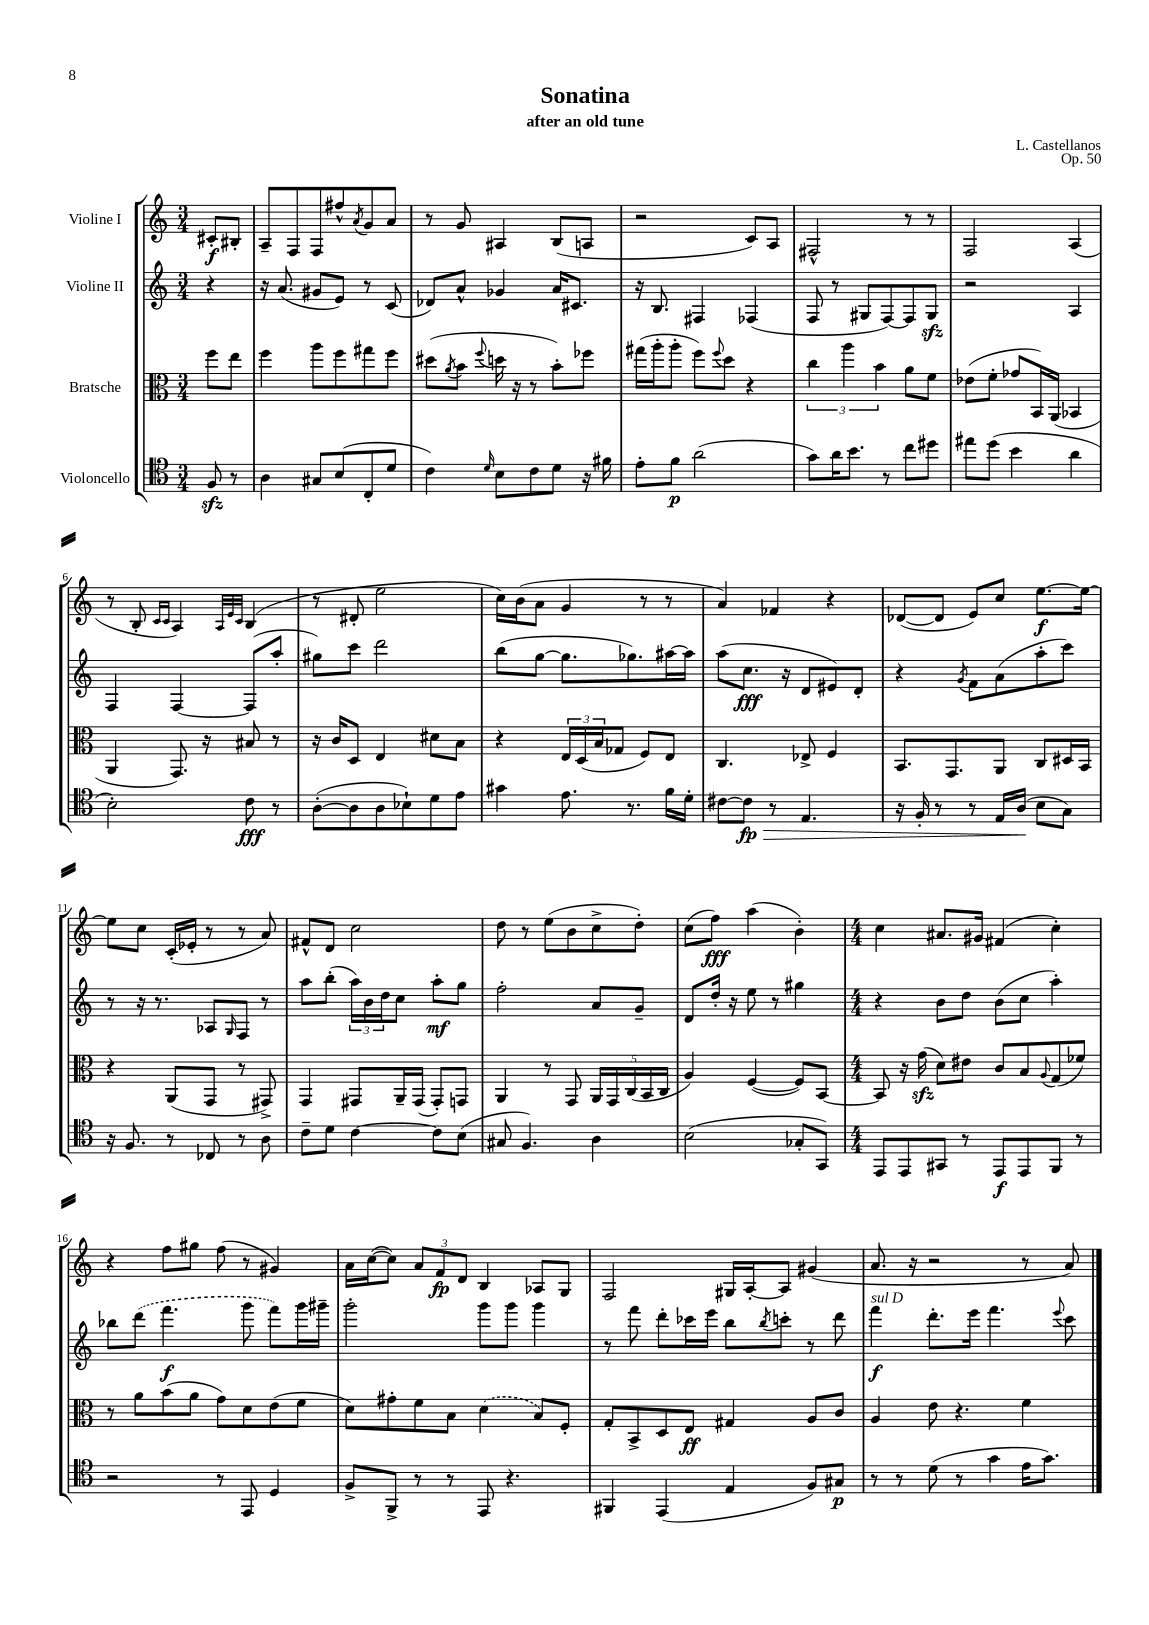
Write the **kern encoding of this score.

**kern	**dynam	**kern	**dynam	**kern	**dynam	**kern	**dynam
*part4	*part4	*part3	*part3	*part2	*part2	*part1	*part1
*staff4	*staff4	*staff3	*staff3	*staff2	*staff2	*staff1	*staff1
*I"Violoncello	*	*I"Bratsche	*	*I"Violine II	*	*I"Violine I	*
*clefC4	*	*clefC3	*	*clefG2	*	*clefG2	*
*k[]	*	*k[]	*	*k[]	*	*k[]	*
*M3/4	*	*M3/4	*	*M3/4	*	*M3/4	*
=	=	=	=	=	=	=	=
8Fzz/	.	8ff\L	.	4r	.	8c#X'/L	f
8r	.	8ee\J	.	.	.	8B#X'/J	.
=1	=1	=1	=1	=1	=1	=1	=1
4A\	.	4ff\	.	16r	.	8A~/L	.
.	.	.	.	(8.a/	.	.	.
.	.	.	.	.	.	8F/	.
8G#X/L	.	8aa\L	.	8g#X/L	.	8F/	.
(8B/	.	8ff\	.	8e/J)	.	8ff#X^^/	.
.	.	.	.	.	.	8qa/	.
8C'/	.	8gg#X\	.	8r	.	8g/	.
8d/J	.	8ff\J	.	(8c/	.	8a/J	.
=2	=2	=2	=2	=2	=2	=2	=2
4c\)	.	(8dd#X\L	.	8d-X/L)	.	8r	.
.	.	8qa/	.	.	.	.	.
.	.	8b\J	.	8a^^/J	.	8g/	.
16qqd/	.	8qqff/	.	.	.	.	.
8B\L	.	16ddn\	.	4g-X/	.	4A#X/	.
.	.	16r	.	.	.	.	.
8c\	.	8r	.	.	.	.	.
8d\J	.	8b'\L)	.	16a/KL	.	(8B/L	.
.	.	.	.	8.c#X/J	.	.	.
16r	.	8ff-X\J	.	.	.	8An/J	.
16f#X\	.	.	.	.	.	.	.
=3	=3	=3	=3	=3	=3	=3	=3
8e'\L	.	(16gg#X\LL	.	16r	.	2r	.
.	.	16aa'\J	.	8.B/	.	.	.
8f\J	p	8aa'\J	.	.	.	.	.
(2a\	.	8ff\L)	.	4F#X/	.	.	.
.	.	8qqff/	.	.	.	.	.
.	.	8dd\J	.	.	.	.	.
.	.	4r	.	(4F-X/	.	8c/L)	.
.	.	.	.	.	.	8A/J	.
=4	=4	=4	=4	=4	=4	=4	=4
8g\L)	.	6cc\	.	8F/	.	2F#X^^/	.
16a\K	.	.	.	8r	.	.	.
.	.	6aa\	.	.	.	.	.
8.b\J	.	.	.	.	.	.	.
.	.	.	.	8G#X/L	.	.	.
.	.	6b\	.	.	.	.	.
8r	.	.	.	[8F/)	.	.	.
8cc\L	.	8a\L	.	8F/]	.	8r	.
8dd#X\J	.	8f\J	.	8G#zz/J	.	8r	.
=5	=5	=5	=5	=5	=5	=5	=5
8ee#X\L	.	(8e-X\L	.	2r	.	2F/	.
(8dd\J	.	8f'\J	.	.	.	.	.
4b\	.	8g-X/L	.	.	.	.	.
.	.	16BB/L)	.	.	.	.	.
.	.	(16AA/JJ	.	.	.	.	.
4a\	.	4BB-X/	.	4A/	.	(4A/	.
!!LO:LB:g=z
=6	=6	=6	=6	=6	=6	=6	=6
2B'\)	.	4AA/	.	4F/	.	8r	.
.	.	.	.	.	.	8B'/	.
.	.	.	.	.	.	16qqc/LL	.
.	.	.	.	.	.	16qqc/JJ	.
.	.	8.GG/)	.	[4F/	.	4A/)	.
.	.	16r	.	.	.	.	.
.	.	.	.	.	.	32qqA/LLL	.
.	.	.	.	.	.	32qqe/	.
.	.	.	.	.	.	32qqc/JJJ	.
8c\	fff	8B#X/	.	(8F/L]	.	(4B/	.
8r	.	8r	.	8aa'/J	.	.	.
=7	=7	=7	=7	=7	=7	=7	=7
([8A'\L	.	16r	.	8gg#X\L)	.	8r	.
.	.	16c/KL	.	.	.	.	.
8A\]	.	8D/J	.	8ccc\J	.	8d#X'/	.
8A\	.	4E/	.	2ddd\	.	2ee\	.
8B-X`\)	.	.	.	.	.	.	.
8d\	.	8d#X\L	.	.	.	.	.
8e\J	.	8B\J	.	.	.	.	.
=8	=8	=8	=8	=8	=8	=8	=8
4g#X\	.	4r	.	(8bb\L	.	16cc\LL)	.
.	.	.	.	.	.	(16b\J	.
.	.	.	.	[8gg\J	.	8a\J	.
8.e\	.	24E/LL	.	8.gg\L]	.	4g/	.
.	.	(24D/	.	.	.	.	.
.	.	24B/J	.	.	.	.	.
.	.	8G-X/J	.	.	.	.	.
8.r	.	.	.	8.gg-X\)	.	.	.
.	.	8F/L)	.	.	.	8r	.
16f\LL	.	8E/J	.	[16aa#X\L	.	8r	.
16d'\JJ	.	.	.	16aa#\JJ]	.	.	.
=9	=9	=9	=9	=9	=9	=9	=9
[8c#X\L	.	4.C/	.	(8aa\L	.	4a/)	.
!	!LO:HP:b	!	!	!	!	!	!
8c#\J]	> fp	.	.	8.cc\J	fff	.	.
8r	.	.	.	.	.	4f-X/	.
.	.	.	.	16r	.	.	.
4.E/	.	8E-X^/	.	8d/L	.	.	.
.	.	4F/	.	8e#X/)	.	4r	.
.	.	.	.	8d'/J	.	.	.
=10	=10	=10	=10	=10	=10	=10	=10
16r	.	8.BB/L	.	4r	.	([8d-X/L	.
16F'/	.	.	.	.	.	.	.
8r	.	.	.	.	.	8d-/J]	.
.	.	8.GG/	.	.	.	.	.
.	.	.	.	8qg/	.	.	.
8r	.	.	.	8f\L	.	8e/L)	.
16E/LL	.	8AA/J	.	(8a\	.	8cc/J	.
(16A/JJ	.	.	.	.	.	.	.
8B\L	]	8C/L	.	8aa'\	.	[8.ee\L	f
8G\J)	.	16D#X/L	.	8ccc\J)	.	.	.
.	.	16BB/JJ	.	.	.	16ee\Jk_	.
!!LO:LB:g=z
=11	=11	=11	=11	=11	=11	=11	=11
16r	.	4r	.	8r	.	8ee\L]	.
8.F/	.	.	.	.	.	.	.
.	.	.	.	16r	.	8cc\J	.
.	.	.	.	8.r	.	.	.
8r	.	(8AA/L	.	.	.	(16c'/LL	.
.	.	.	.	.	.	16e-X'/JJ	.
8C-X/	.	8GG/J	.	8A-X/L	.	8r	.
.	.	.	.	16qqG/	.	.	.
8r	.	8r	.	8F/J	.	8r	.
8A\	.	8GG#X^/)	.	8r	.	8a/)	.
=12	=12	=12	=12	=12	=12	=12	=12
8c~\L	.	4GG/	.	8aa\L	.	8f#X^^/L	.
8d\J	.	.	.	(8bb'\J	.	8d/J	.
[4c\	.	8GG#X/L	.	24aa\LL)	.	2cc\	.
.	.	.	.	24b\	.	.	.
.	.	.	.	24dd\J	.	.	.
.	.	16AA~/L	.	8cc\J	.	.	.
.	.	(16GG#/JJ	.	.	.	.	.
8c\L]	.	8GG#'/L)	.	8aa'\L	mf	.	.
(8B\J	.	8GGn/J	.	8gg\J	.	.	.
=13	=13	=13	=13	=13	=13	=13	=13
8G#X/	.	4AA/	.	2ff'\	.	8dd\	.
4.F/)	.	.	.	.	.	8r	.
.	.	8r	.	.	.	(8ee\L	.
.	.	8GG/	.	.	.	8b\	.
4A\	.	20AA/LL	.	8a/L	.	8cc^\	.
.	.	20GG/	.	.	.	.	.
.	.	(20C/	.	.	.	.	.
.	.	.	.	8g~/J	.	8dd'\J)	.
.	.	20BB/	.	.	.	.	.
.	.	20C/JJ	.	.	.	.	.
=14	=14	=14	=14	=14	=14	=14	=14
(2B\	.	4A/)	.	8d/L	.	(8cc\L	.
.	.	.	.	16dd'/Jk	.	8ff\J)	fff
.	.	.	.	16r	.	.	.
.	.	([4F/	.	8ee\	.	(4aa\	.
.	.	.	.	8r	.	.	.
8G-X'/L	.	8F/L])	.	4gg#X\	.	4b'\)	.
8GG/J)	.	[8BB/J	.	.	.	.	.
=15	=15	=15	=15	=15	=15	=15	=15
*M4/4	*	*M4/4	*	*M4/4	*	*M4/4	*
8EE/L	.	8BB/]	.	4r	.	4cc\	.
8EE/	.	16r	.	.	.	.	.
.	.	(16gzz\	.	.	.	.	.
8GG#X/J	.	8d\L)	.	8b\L	.	8.a#X/L	.
8r	.	8e#X\J	.	8dd\J	.	.	.
.	.	.	.	.	.	16g#X/Jk	.
8EE/L	f	8c/L	.	(8b\L	.	(4f#X/	.
8EE/	.	8B/	.	8cc\J	.	.	.
.	.	8qqA/	.	.	.	.	.
8FF/J	.	(8G/	.	4aa'\)	.	4cc'\)	.
8r	.	8f-X/J)	.	.	.	.	.
!!LO:LB:g=z
=16	=16	=16	=16	=16	=16	=16	=16
2r	.	8r	.	8bb-X\L	.	4r	.
.	.	8a\L	.	(8ddd\J	.	.	.
.	.	(8b\	.	4.fff\	f	8ff\L	.
.	.	8a\J	.	.	.	8gg#X\J	.
8r	.	8g\L)	.	.	.	(8ff\	.
8EE/	.	8d\	.	8ggg\	.	8r	.
4D/	.	(8e\	.	8fff\L)	.	4g#X/)	.
.	.	8f\J	.	16ggg\L	.	.	.
.	.	.	.	16ggg#X~\JJ	.	.	.
=17	=17	=17	=17	=17	=17	=17	=17
8F^/L	.	8d\L)	.	2ggg'\	.	16a\LL	.
.	.	.	.	.	.	([16cc\J	.
8FF^/J	.	8g#X'\	.	.	.	8cc\J])	.
8r	.	8f\	.	.	.	12a/L	.
.	.	.	.	.	.	12f/	fp
8r	.	8B\J	.	.	.	.	.
.	.	.	.	.	.	12d/J	.
8EE/	.	(4d\	.	8ggg\L	.	4B/	.
4.r	.	.	.	8ggg\J	.	.	.
.	.	8B/L)	.	4ggg\	.	8A-X/L	.
.	.	8F'/J	.	.	.	8G/J	.
=18	=18	=18	=18	=18	=18	=18	=18
4FF#X/	.	8G'/L	.	8r	.	2F/	.
.	.	8BB^/	.	8fff\	.	.	.
(4EE/	.	8D/	.	8ddd'\L	.	.	.
.	.	8E/J	ff	16ccc-X\L	.	.	.
.	.	.	.	16eee\JJ	.	.	.
4E/	.	4G#X/	.	8bb\L	.	16G#X/LL	.
.	.	.	.	.	.	[16A'/J	.
.	.	.	.	8qbb/	.	.	.
.	.	.	.	8cccn'\J	.	8A/J]	.
8F/L)	.	8A/L	.	8r	.	(4g#X/	.
8G#X/J	p	8c/J	.	8ddd\	.	.	.
=19	=19	=19	=19	=19	=19	=19	=19
!	!	!	!	!LO:TX:a:i:t=sul D	!	!	!
8r	.	4A/	.	4fff\	f	8.a/	.
8r	.	.	.	.	.	.	.
.	.	.	.	.	.	16r	.
(8d\	.	8e\	.	8.ddd'\L	.	2r	.
8r	.	4.r	.	.	.	.	.
.	.	.	.	16eee\Jk	.	.	.
4g\	.	.	.	4.fff\	.	.	.
16e\KL	.	4f\	.	.	.	8r	.
8.g\J)	.	.	.	.	.	.	.
.	.	.	.	8qqeee/	.	.	.
.	.	.	.	8ccc\	.	8a/)	.
==	==	==	==	==	==	==	==
*-	*-	*-	*-	*-	*-	*-	*-
